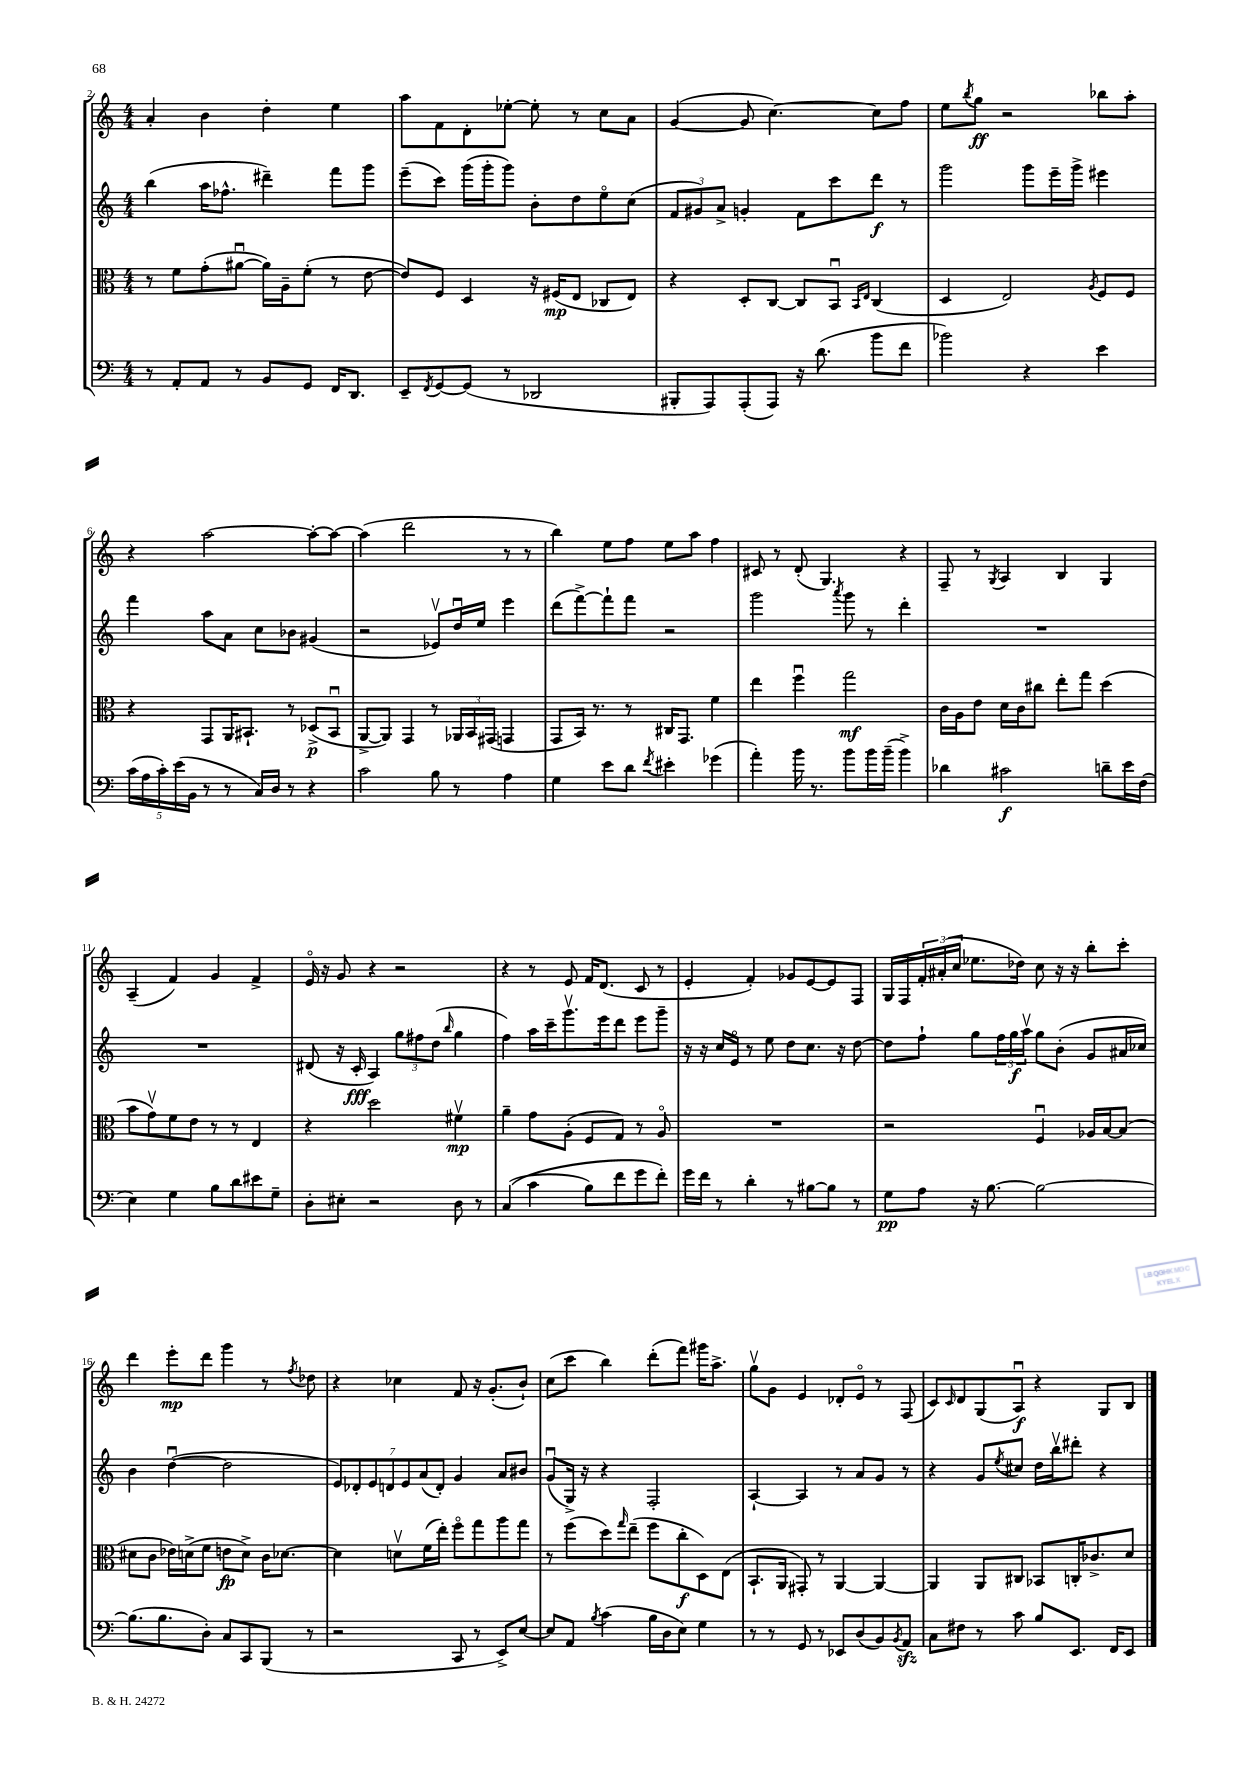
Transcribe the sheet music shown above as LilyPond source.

<<
\new StaffGroup <<
\new Staff = "s0" {
    \clef treble \key c \major \numericTimeSignature \time 4/4
    a'4-. b'4 d''4-. e''4 |
    a''8 f'8 d'8-. ees''8~-. ees''8-. r8 c''8 a'8 |
    g'4~( g'8 c''4.~) c''8 f''8 |
    e''8 \acciaccatura { b''8 } g''8\ff r2 bes''8 a''8-. |
    r4 a''2~ a''8~-. a''8~ |
    a''4( d'''2 r8 r8 |
    b''4) e''8 f''8 e''8 a''8 f''4 |
    cis'8 r8 d'8-.( g4.) r4 |
    f8-- r8 \acciaccatura { g8 } a4 b4 g4 |
    a4--( f'4) g'4 f'4-> |
    e'16\flageolet r16 g'8 r4 r2 |
    r4 r8 e'8 f'16 d'8.( c'8 r8 |
    e'4-. f'4-.) ges'8 e'8~ e'8 f8 |
    g16 f16 \tuplet 3/2 { f'16-. ais'16-.( c''16 } ees''8. des''16) c''8 r16 r16 b''8-. c'''8-. |
    d'''4 e'''8-.\mp d'''8 g'''4 r8 \acciaccatura { f''8 } des''8 |
    r4 ces''4 f'8 r16 g'8.-.( b'8-!) |
    c''8( c'''8 b''4) d'''8-.( f'''8) gis'''16 a''8.-> |
    g''8\upbow g'8 e'4 des'8-. e'8\flageolet r8 f8( |
    c'8) \grace { c'16 } d'8 g8( a8\downbow\f) r4 g8 b8 \bar "|." |
}
\new Staff = "s1" {
    \clef treble \key c \major \numericTimeSignature \time 4/4
    b''4( a''16 fes''8.-^ dis'''4--) f'''8 g'''8 |
    e'''8--( c'''8) g'''16( g'''16-. g'''8) b'8-. d''8 e''8\flageolet c''8( |
    \tuplet 3/2 { f'8 gis'8) a'8-> } g'4-. f'8 c'''8 d'''8\f r8 |
    g'''2 g'''8 e'''16-- g'''16-> eis'''4 |
    f'''4 a''8 a'8 c''8 bes'8 gis'4( |
    r2 ees'8\upbow) d''16\downbow e''16 e'''4 |
    d'''8( f'''8~->) f'''8-! f'''8 r2 |
    g'''2 \acciaccatura { a'''8 } g'''8 r8 d'''4-. |
    R1 |
    R1 |
    dis'8( r16 c'16-.\fff a4) \tuplet 3/2 { g''8 fis''8 d''8( } \grace { b''16 } g''4 |
    f''4) a''16 c'''16-- g'''8.\upbow e'''16 d'''8 e'''8 g'''8-- |
    r16 r16 c''16 e'16\flageolet r8 e''8 d''8 c''8. r16 d''8~ |
    d''8 f''8-! g''8 \tuplet 3/2 { f''16 g''16\f a''16\upbow } g''8 b'8-.( g'8 ais'16 ces''16) |
    b'4 d''4~\downbow( d''2 |
    \tuplet 7/4 { e'8) des'8-. e'8 d'8 e'8 a'8( d'8-.) } g'4 a'8 bis'8 |
    g'8\downbow( g16->) r16 r4 f2-. |
    a4~-! a4 r8 a'8 g'8 r8 |
    r4 g'8 \acciaccatura { e''8 } cis''8 d''16 b''16\upbow dis'''8-. r4 \bar "|." |
}
\new Staff = "s2" {
    \clef alto \key c \major \numericTimeSignature \time 4/4
    r8 f'8 g'8-.( ais'8~\downbow ais'16) a16-- f'8-.( r8 e'8~ |
    e'8) f8 d4 r16 fis16\mp( e8 ces8 e8) |
    r4 d8-. c8~ c8 b,8\downbow \grace { b,16 e16 } c4( |
    d4 e2) \acciaccatura { a8 } f8 f8 |
    r4 g,8 a,16 bis,8.-! r8 des8->\p( bis,8\downbow |
    a,8~-> a,8) g,4 r8 \tuplet 3/2 { aes,16 b,16 gis,16( } g,4 |
    g,8 b,16) r8. r8 cis16 g,8. f'4 |
    e''4 f''4\downbow g''2\mf |
    c'16 a16 e'8 d'16 c'16 cis''8 e''8-. g''8 d''4( |
    b'8 g'8\upbow) f'8 e'8 r8 r8 e4 |
    r4 d''2 fis'4\upbow\mp |
    a'4-- g'8 a8-.( f8 g8) r8 a8\flageolet |
    R1 |
    r2 f4\downbow aes16 b16~ b8( |
    dis'8 c'8 ees'16) d'16->( f'8 e'8\fp d'8->) c'16 des'8.~ |
    des'4 d'8\upbow f'16( e''16-.) f''8\flageolet g''8 a''8 g''8 |
    r8 f''8( d''8) \grace { g''16 } e''8--( f''8 c''8-.\f d8) e8( |
    b,8.-! a,16 gis,8-.) r8 a,4~ a,4~ |
    a,4 a,8 cis8 bes,8 c16-. ces'8.-> d'8 \bar "|." |
}
\new Staff = "s3" {
    \clef bass \key c \major \numericTimeSignature \time 4/4
    r8 a,8-. a,8 r8 b,8 g,8 f,16 d,8. |
    e,8-- \acciaccatura { f,8 } g,8~ g,8( r8 des,2 |
    bis,,8-. a,,8) a,,8-.( a,,8) r16 d'8.( b'8 f'8 |
    bes'2) r4 e'4 |
    \tuplet 5/4 { c'16( a16 c'16-.) e'16( b,16 } r8 r8 c16) d16 r8 r4 |
    c'2 b8 r8 a4 |
    g4 e'8 d'8 \acciaccatura { f'8 } eis'4-. ges'4( |
    a'4-.) b'16 r8. b'8 b'16 b'16--( b'4->) |
    des'4 cis'2\f d'8-- e'16 f16( |
    e4) g4 b8 d'8 eis'8 g8-- |
    d8-. eis8-. r2 d8 r8 |
    c4(\( c'4 b8) f'8 g'8 f'8-.\) |
    g'16 f'16 r8 d'4-. r8 bis8~ bis8 r8 |
    g8\pp a8 r16 b8.~ b2~ |
    b8.( b8. d8-.) c8 c,8 b,,8( r8 |
    r2 c,8 r8 e,8->) e8~ |
    e8 a,8 \acciaccatura { b8 } c'4( b16 d16 e8) g4 |
    r8 r8 g,8 r8 ees,8 d8( b,8) \acciaccatura { b,8 } a,8\sfz |
    c8 fis8 r8 c'8 b8 e,8. f,16 e,8 \bar "|." |
}
>>
>>
\layout { \context { \Score currentBarNumber = #2 } }
